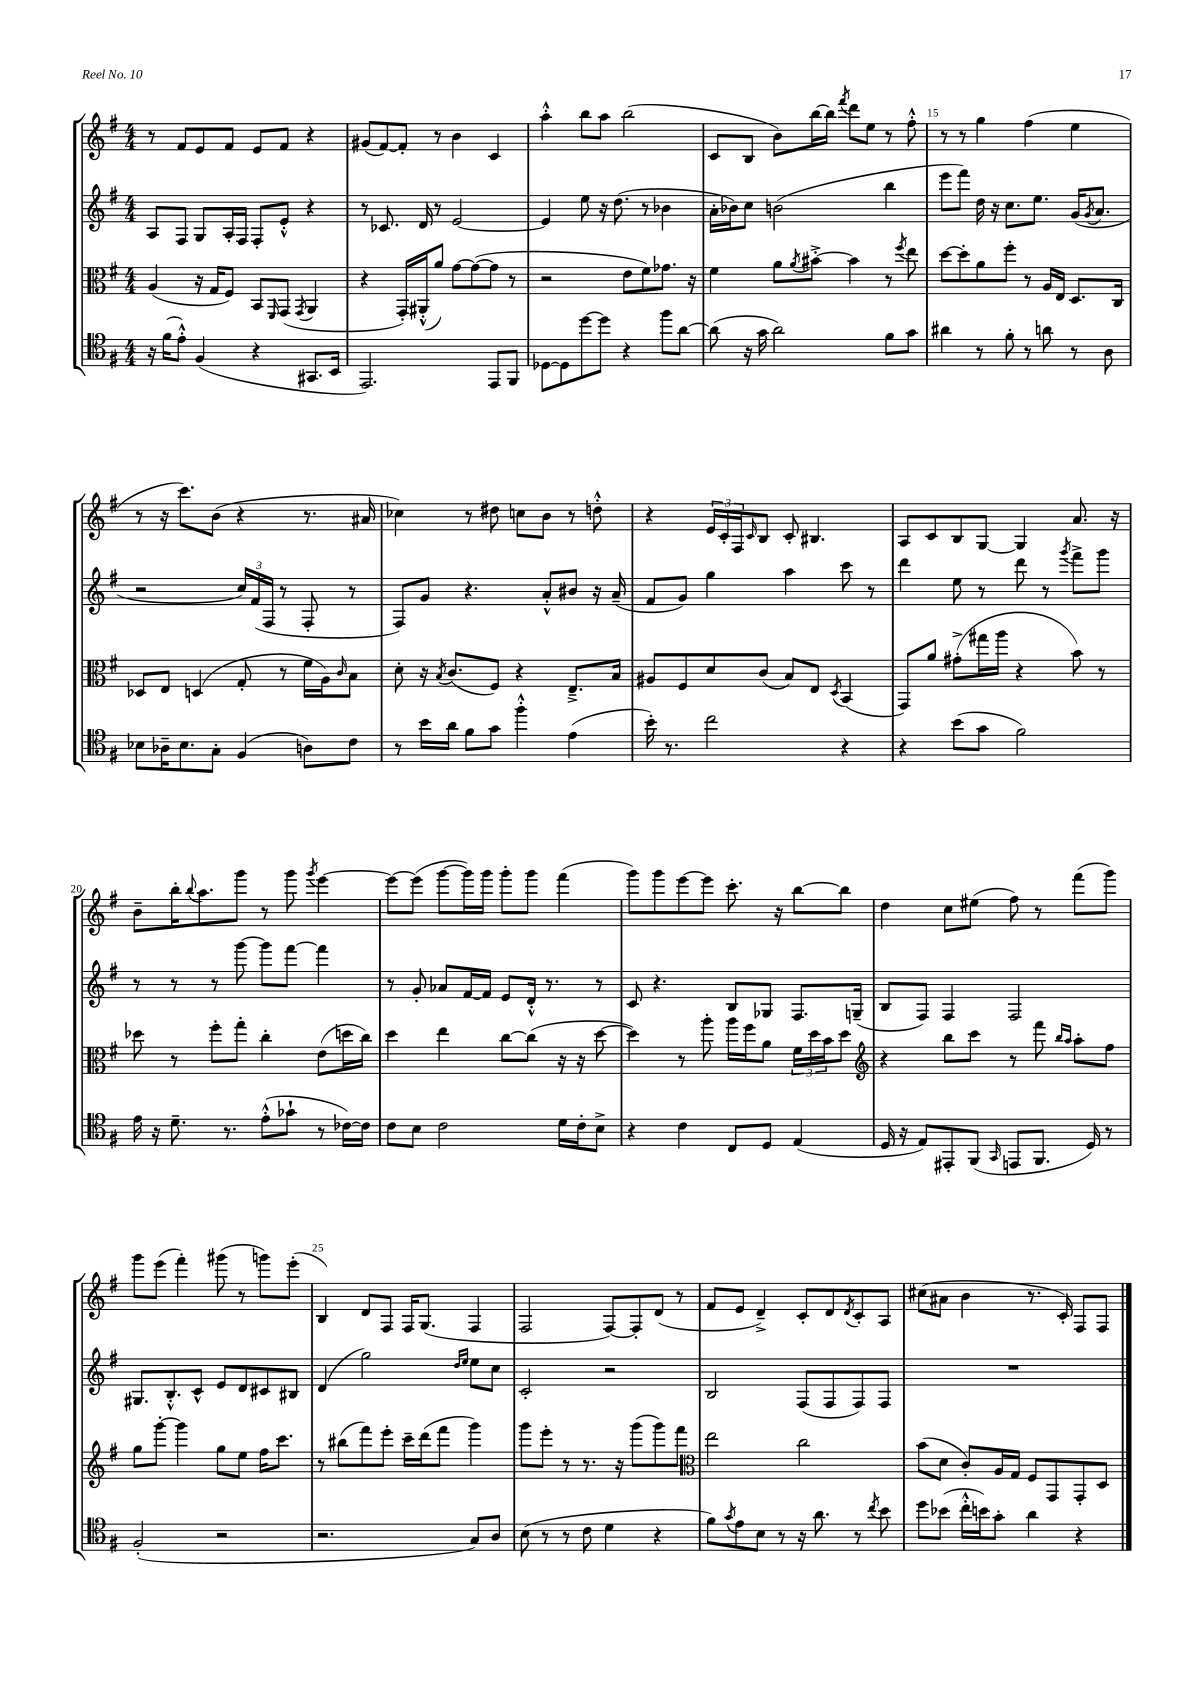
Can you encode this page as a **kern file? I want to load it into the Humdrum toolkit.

**kern	**kern	**kern	**kern
*staff4	*staff3	*staff2	*staff1
*clefC4	*clefC3	*clefG2	*clefG2
*k[f#]	*k[f#]	*k[f#]	*k[f#]
*M4/4	*M4/4	*M4/4	*M4/4
16r	(4A	8A	8r
(16f#	.	.	.
8e'^^)	.	8F#	8f#
(4F#	16r	8G	8e
.	16G	.	.
.	8F#)	16A'	8f#
.	.	16F#	.
4r	8BB	8F#'	8e
.	16qqFF#	.	.
.	(8GG	8e'^^	8f#
.	8qGG	.	.
8.GG#	4AA	4r	4r
16BB	.	.	.
=	=	=	=
2.EE)	4r	8r	(8g#
.	.	8.c-	[8f#)
.	16GG')	.	8f#']
.	(16AA#'^^	16d	.
.	8a)	8r	8r
.	[8g	[2e	4b
.	(8g_	.	.
8EE	8g]	.	4c
8FF#	8r	.	.
=	=	=	=
[8D-	2r	4e]	4aa'^^
8D-]	.	.	.
[8dd	.	8ee	8bb
8dd]	.	16r	8aa
.	.	(8.dd	.
4r	8e	.	(2bb
.	8f#)	8r	.
8ff#	8.g-	4b-	.
[8a	.	.	.
.	16r	.	.
=	=	=	=
(8a]	4f#	16a'	8c
.	.	16b-)	.
16r	.	8cc	8B
16g	.	.	.
2a)	8a	(2b	8b)
.	8qa	.	.
.	[8b#'^	.	[16bb
.	.	.	16bb]
.	.	.	8qfff#
.	4b#]	.	8ddd
.	.	.	8ee
8f#	8r	4bb	8r
.	8qff#	.	.
8g	8ee	.	8ff#'^^
=	=	=	=
4a#	[8dd	8eee	8r
.	8dd']	8fff#)	8r
8r	8a	16dd	4gg
.	.	16r	.
8f#'	8ff#'	8.cc	.
8r	8r	.	(4ff#
.	.	8.ee	.
8a	16A	.	.
.	16E	.	.
8r	8.D	(16g	4ee
.	.	8qg	.
.	.	8.a	.
8A	.	.	.
.	16C	.	.
=	=	=	=
8B-	8D-	2r	8r
16A-~	8E	.	16r
8.B-	.	.	8.ccc)
.	(4D	.	.
8G'	.	.	(8b
(4F#	8G'	24cc)	4r
.	.	(24f#	.
.	.	24F#	.
.	8r	8r	.
8A)	16f#	8F#'	8.r
.	16A)	.	.
.	16qqc	.	.
8c	8B	8r	.
.	.	.	16a#
=	=	=	=
8r	8d'	8F#)	4cc-)
16b	16r	8g	.
.	8qB	.	.
16a	(8.c	.	.
8f#	.	4.r	8r
8g	8F#)	.	8dd#
4ff#'^^	4r	.	8cc
.	.	8a'^^	8b
(4e	8.E~^	8b#	8r
.	.	16r	8dd'^^
.	16B	(16a~	.
=	=	=	=
16b')	8A#	8f#	4r
8.r	.	.	.
.	8F#	8g)	.
2cc	8d	4gg	24e
.	.	.	24c'
.	.	.	24F#
.	.	.	16qqc
.	(8c	.	8B
.	8B)	4aa	8c'
.	8E	.	4.B#
.	8qD	.	.
4r	(4BB	8ccc	.
.	.	8r	.
=	=	=	=
4r	8GG)	4ddd	8A
.	8a	.	8c
(8b	(8g#'^	8ee	8B
8g	16gg#	8r	[8G
.	16aa	.	.
2f#)	4r	8ddd	4G]
.	.	8r	.
.	.	8qggg	.
.	8b)	8fff#^	8.a
.	8r	8ggg	.
.	.	.	16r
=	=	=	=
16e	8dd-	8r	8b~
16r	.	.	.
8.d~	8r	8r	16bb'
.	.	.	8qqbb
.	.	.	8.aa
.	8ff#'	8r	.
8.r	.	.	.
.	8gg'	[8ggg	8ggg
(8e'^^	4cc'	8ggg]	8r
8g-`	.	[8fff#	8ggg
.	.	.	8qggg
8r	(8e	4fff#]	[4eee
[16c-)	16dd	.	.
16c-]	16cc)	.	.
=	=	=	=
8c	4dd	8r	8eee_
8B	.	8g'	(8eee]
2c	4ee	8a-	[8ggg
.	.	[16f#	16ggg])
.	.	16f#]	16ggg
.	[8cc	8e	8ggg'
.	(8cc]	16d'^^	8ggg
.	.	8.r	.
16d	16r	.	(4fff#
16c'	16r	.	.
8B^	[8dd	8r	.
=	=	=	=
4r	4dd])	8c	8ggg)
.	.	4.r	8ggg
4c	8r	.	[8eee
.	8aa'	.	8eee]
8C	16aa	8B	8.ccc'
.	16ff#	.	.
8D	8a	8G-	.
.	.	.	16r
(4E	24f#	8.F#	[8bb
.	24dd	.	.
.	24b	.	.
.	8dd	.	8bb]
.	.	(16G~	.
=	=	=	=
*	*clefG2	*	*
16D	4r	8B	4dd
16r	.	.	.
8E)	.	8F#)	.
8EE#'	8bb	4F#	8cc
(8FF#	8ccc	.	(8ee#
16qqGG	.	.	.
8EE	8r	2F#	8ff#)
8.FF#	8fff#	.	8r
.	16qqbb	.	.
.	16qqaa	.	.
.	8aa'	.	(8fff#
16D)	.	.	.
8r	8ff#	.	8ggg)
=	=	=	=
(2F#'	8gg	8.G#	8ggg
.	[8ggg'	.	(8eee
.	.	8.B'^^	.
.	4ggg]	.	4fff#')
.	.	8c^^	.
2r	8gg	8e	(8ggg#
.	8ee	8d	8r
.	16ff#	8c#	8ggg)
.	8.ccc	.	.
.	.	8B#	(8eee'
=	=	=	=
2.r	8r	(4d	4B)
.	(8bb#	.	.
.	8fff#)	2gg)	8d
.	8eee'	.	8F#
.	16ccc~	.	16F#
.	(16ddd	.	(8.G
.	8fff#	.	.
.	.	16qqdd	.
.	.	16qqee	.
8G)	4ggg)	8ee	4F#
8A	.	8cc	.
=	=	=	=
(8B	8ggg	2c'	2F#
8r	8eee'	.	.
8r	8r	.	.
8c	8.r	.	.
4d	.	2r	[8F#)
.	16r	.	.
.	(8ggg	.	8F#']
4r	8ggg)	.	(8d
.	8fff#	.	8r
=	=	=	=
*	*clefC3	*	*
8f#)	2ee	2B	8f#
8qg	.	.	.
8e	.	.	8e
8B	.	.	4d~^)
8r	.	.	.
16r	2cc	(8F#	8c'
8.a	.	.	.
.	.	8F#	8d
.	.	.	8qd
8r	.	8F#)	8c'
8qcc	.	.	.
8b	.	8F#	8A
=	=	=	=
8dd	(8b	1r	(8cc#
(8b-	8d	.	8a#
16cc'^^	8c')	.	4b
16b)	.	.	.
8g'	16A	.	.
.	16G	.	.
4a	8F#	.	8.r
.	8GG	.	.
.	.	.	16c')
4r	8GG'	.	8F#
.	8D	.	8F#
==	==	==	==
*-	*-	*-	*-
